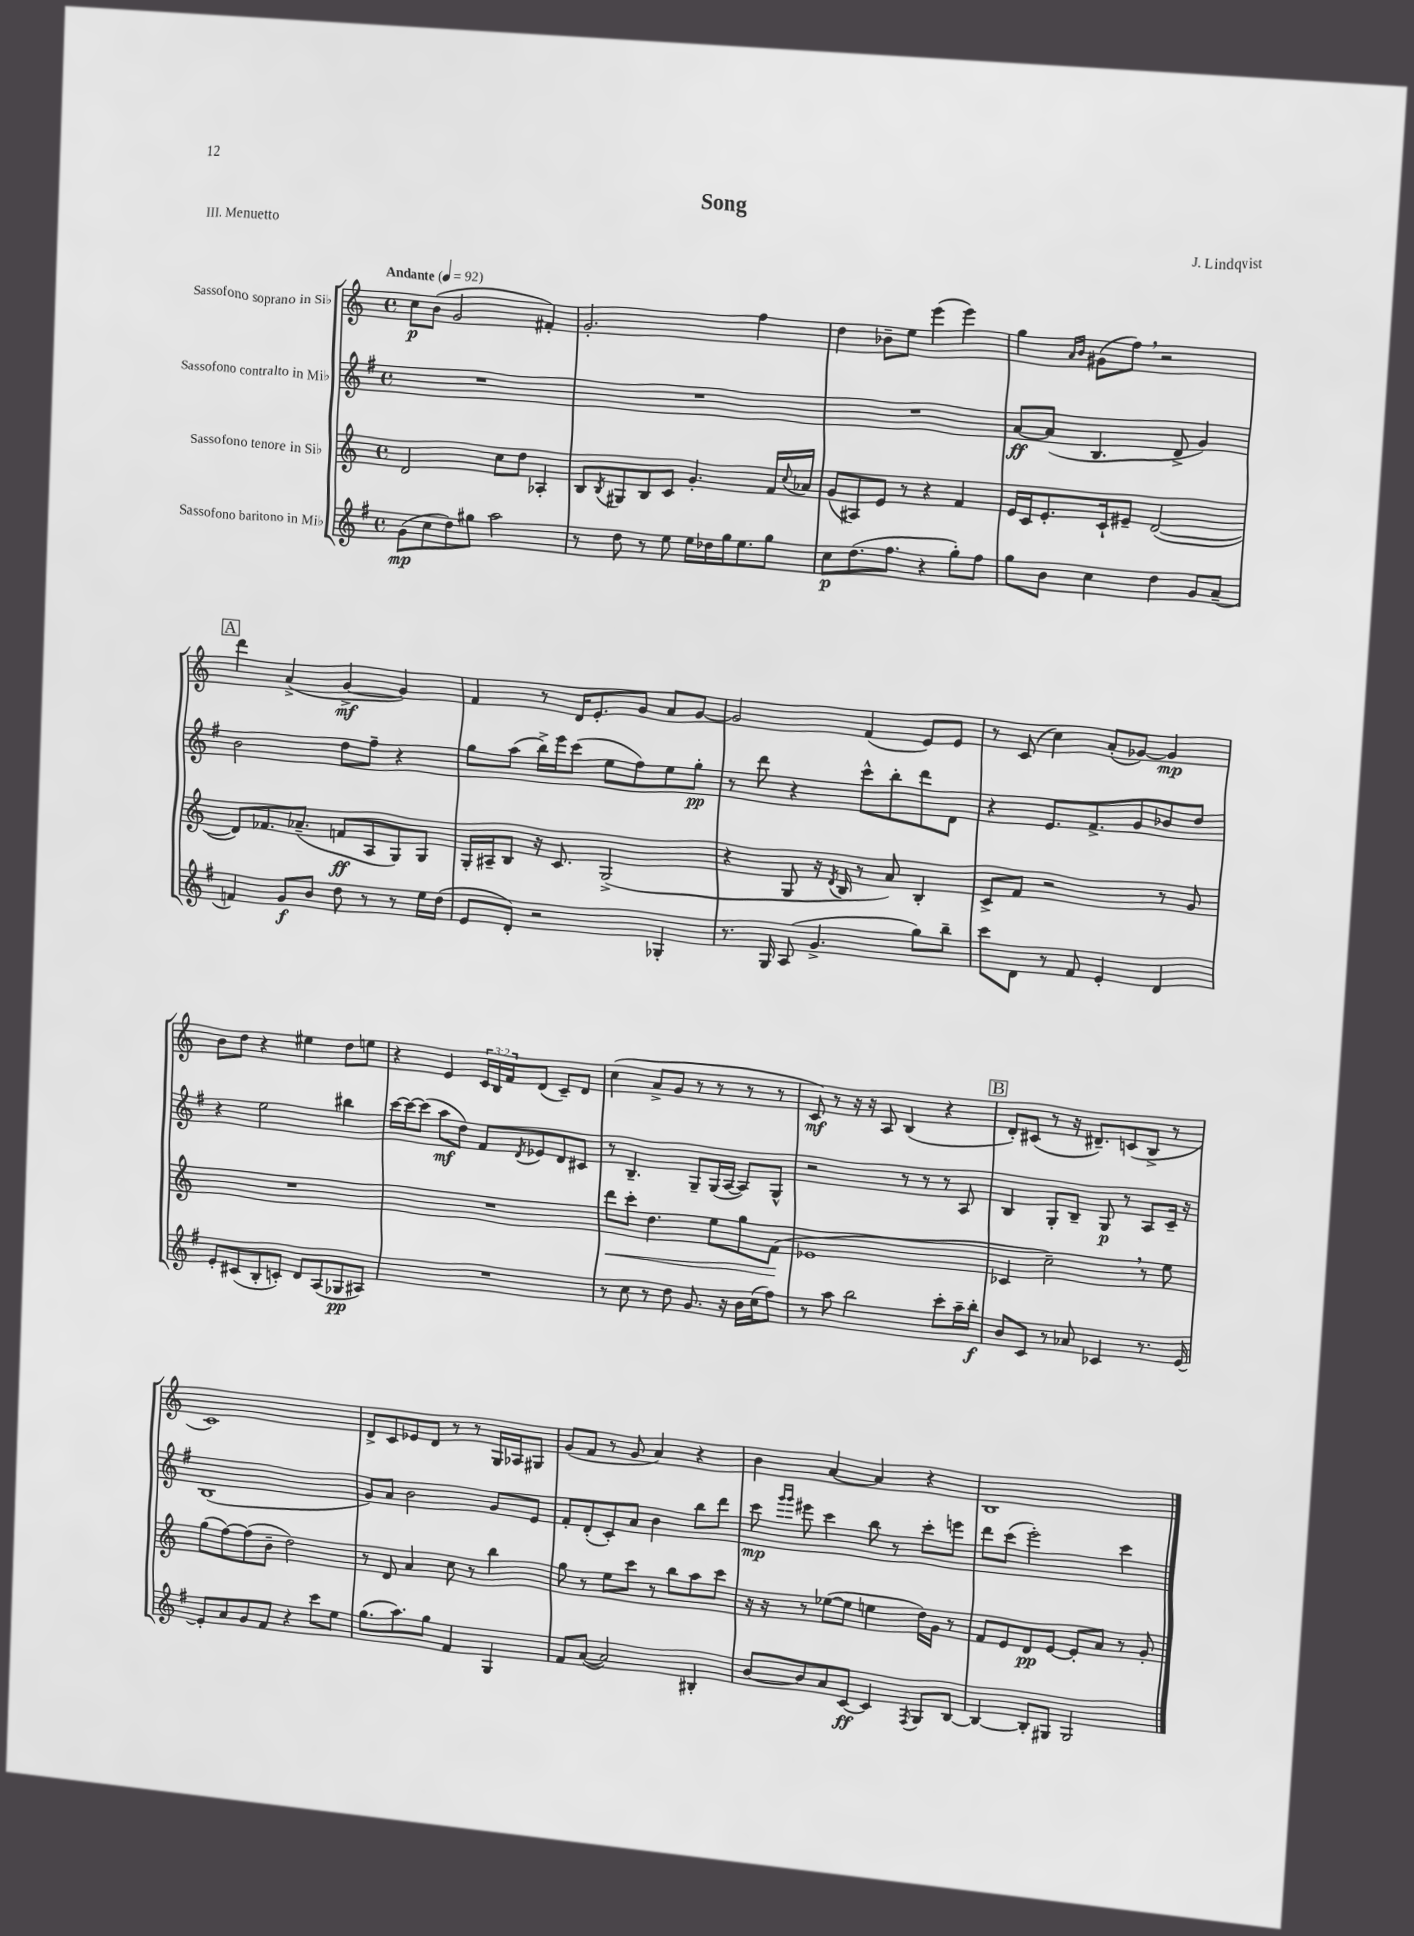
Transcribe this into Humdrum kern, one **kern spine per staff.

**kern	**dynam	**kern	**dynam	**kern	**dynam	**kern	**dynam
*part4	*part4	*part3	*part3	*part2	*part2	*part1	*part1
*staff4	*staff4	*staff3	*staff3	*staff2	*staff2	*staff1	*staff1
*I"Sassofono baritono in Mi♭	*	*I"Sassofono tenore in Si♭	*	*I"Sassofono contralto in Mi♭	*	*I"Sassofono soprano in Si♭	*
*clefG2	*	*clefG2	*	*clefG2	*	*clefG2	*
*k[f#]	*	*k[]	*	*k[f#]	*	*k[]	*
*M4/4	*	*M4/4	*	*M4/4	*	*M4/4	*
*met(c)	*	*met(c)	*	*met(c)	*	*met(c)	*
*MM92	*	*MM92	*	*MM92	*	*MM92	*
=1	=1	=1	=1	=1	=1	=1	=1
!	!	!	!	!	!	!LO:TX:a:B:t=Andante	!
(8g\L	mp	2d/	.	1r	.	8cc\L	p
8cc\	.	.	.	.	.	(8b\J	.
8dd\)	.	.	.	.	.	2g/	.
8gg#X\J	.	.	.	.	.	.	.
2aa\	.	8cc\L	.	.	.	.	.
.	.	8dd\J	.	.	.	.	.
.	.	4A-X'/	.	.	.	4f#X'/)	.
=2	=2	=2	=2	=2	=2	=2	=2
8r	.	8B/L	.	1r	.	2.g'/	.
.	.	8qB/	.	.	.	.	.
8dd\	.	8G#X/	.	.	.	.	.
8r	.	8B/	.	.	.	.	.
8ee\	.	8c/J	.	.	.	.	.
16ee\LL	.	4.g'/	.	.	.	.	.
16dd-X\	.	.	.	.	.	.	.
16gg\J	.	.	.	.	.	.	.
8.ee\	.	.	.	.	.	.	.
.	.	.	.	.	.	4ff\	.
8gg\J	.	16f/LL	.	.	.	.	.
.	.	8qqcc/	.	.	.	.	.
.	.	16a-X/JJ	.	.	.	.	.
=3	=3	=3	=3	=3	=3	=3	=3
8cc\L	p	(8g/L	.	1r	.	4dd\	.
(8.dd\	.	8A#X/)	.	.	.	.	.
.	.	8e/J	.	.	.	8b-X~\L	.
8.ff#\J	.	.	.	.	.	.	.
.	.	8r	.	.	.	8ee\J	.
4r	.	4r	.	.	.	(4eee\	.
8gg'\L)	.	4f/	.	.	.	4eee\)	.
8ff#\J	.	.	.	.	.	.	.
=4	=4	=4	=4	=4	=4	=4	=4
8gg\L	.	16e/LL	.	[8a/L	ff	4gg\	.
.	.	16c/J	.	.	.	.	.
8b\J	.	8.e'/	.	(8a/J]	.	.	.
.	.	.	.	.	.	16qqa/LL	.
.	.	.	.	.	.	16qqb/JJ	.
4cc\	.	.	.	4.B/	.	(8g#X\L	.
.	.	16c`/k	.	.	.	.	.
.	.	8e#X~/J	.	.	.	8ff,\J)	.
4dd\	.	([2d/	.	.	.	2r	.
.	.	.	.	8d^/	.	.	.
8g/L	.	.	.	4g/)	.	.	.
(8a~/J	.	.	.	.	.	.	.
!!LO:LB:g=z
!!LO:REH:place=s1:t=A
=5	=5	=5	=5	=5	=5	=5	=5
4fn/)	.	8d/L])	.	2b\	.	4ddd\	.
.	.	8.f-X/	.	.	.	.	.
8g/L	f	.	.	.	.	(4a^/	.
.	.	(8.a-X~/J	.	.	.	.	.
8b/J	.	.	.	.	.	.	.
8dd\	.	8fn/L	ff	8dd\L	.	[4g^/	mf
8r	.	8A/	.	8ff#~\J	.	.	.
8r	.	8G/)	.	4r	.	4g/])	.
16ee\LL	.	8G/J	.	.	.	.	.
(16dd\JJ	.	.	.	.	.	.	.
=6	=6	=6	=6	=6	=6	=6	=6
8e/L	.	16G'/LL	.	8gg\L	.	4f/	.
.	.	16A#X~/J	.	.	.	.	.
8d'/J)	.	8B/J	.	(8aa\J	.	.	.
2r	.	16r	.	16bb^\LL)	.	8r	.
.	.	8.c/	.	16eee\J	.	.	.
.	.	.	.	(8ccc\J	.	16d/KL	.
.	.	.	.	.	.	8.e'/	.
.	.	(2G^/	.	8ee\L	.	.	.
.	.	.	.	8ff#\)	.	8g/J	.
4G-X'/	.	.	.	8ee\	.	8a/L	.
.	.	.	.	8gg'\J	pp	[8g/J	.
=7	=7	=7	=7	=7	=7	=7	=7
8.r	.	4r	.	8r	.	2g/]	.
.	.	.	.	8ddd\	.	.	.
16G/	.	.	.	.	.	.	.
(8A/	.	8G/	.	4r	.	.	.
4.g^/	.	16r	.	.	.	.	.
.	.	8qd/	.	.	.	.	.
.	.	16B/	.	.	.	.	.
.	.	8r	.	8ccc^^\L	.	(4f/	.
.	.	8a/)	.	8bb'\	.	.	.
8gg\L)	.	4B'/	.	8ddd\	.	8e/L)	.
8bb~\J	.	.	.	8d\J	.	8e/J	.
=8	=8	=8	=8	=8	=8	=8	=8
8ccc\L	.	8c^/L	.	4r	.	8r	.
8d\J	.	8f/J	.	.	.	(8c/	.
8r	.	2r	.	8.e/L	.	4cc\)	.
8f#/	.	.	.	.	.	.	.
.	.	.	.	8.f#^/	.	.	.
4e'/	.	.	.	.	.	(8a'/L	.
.	.	.	.	8g/	.	[8g-X/J)	.
4d/	.	8r	.	8b-X/	.	4g-/]	mp
.	.	8g/	.	8dd/J	.	.	.
!!LO:LB:g=z
=9	=9	=9	=9	=9	=9	=9	=9
8e'/L	.	1r	.	4r	.	8b\L	.
(8c#X/	.	.	.	.	.	8dd\J	.
8B'/	.	.	.	2ee\	.	4r	.
8cn'/J)	.	.	.	.	.	.	.
8d/L	.	.	.	.	.	4ee#X\	.
(8A/	.	.	.	.	.	.	.
8G-X/	pp	.	.	4bb#X\	.	8dd\L	.
8A#X/J)	.	.	.	.	.	8een\J	.
=10	=10	=10	=10	=10	=10	=10	=10
1r	.	1r	.	[16ccc\LL	.	4r	.
.	.	.	.	16ccc\J_	.	.	.
.	.	.	.	(8ccc\J]	.	.	.
.	.	.	.	8aa\L	mf	4e/	.
.	.	.	.	8dd\J)	.	.	.
.	.	.	.	8f#/L	.	24c/LL	.
.	.	.	.	.	.	24B/	.
.	.	.	.	.	.	24f/J	.
.	.	.	.	8qd/	.	.	.
.	.	.	.	8e-X/	.	(8d/J	.
.	.	.	.	8d/	.	8c~/L)	.
.	.	.	.	8c#X/J	.	8d/J	.
=11	=11	=11	=11	=11	=11	=11	=11
!	!	!	!LO:HP:b	!	!	!	!
8r	.	8ddd\L	<	8r	.	(4cc\	.
8cc\	.	8ccc'\J	.	4.B~/	.	.	.
8r	.	4.dd\	.	.	.	8a^/L	.
8dd\	.	.	.	.	.	8g/J	.
8.g/	.	.	.	8G~/L	.	8r	.
.	.	8ee\L	.	(16G/L	.	8r	.
16r	.	.	.	[16A/JJ	.	.	.
16b\LL	.	8gg\	.	8A/L])	.	8r	.
(16cc\J	.	.	.	.	.	.	.
8ff#\J)	.	(8f\J	.	8G^^/J	.	8r	.
.	.	.	[	.	.	.	.
=12	=12	=12	=12	=12	=12	=12	=12
8r	.	1e-X	.	2r	.	8c/)	mf
8aa\	.	.	.	.	.	8r	.
2bb\	.	.	.	.	.	16r	.
.	.	.	.	.	.	16r	.
.	.	.	.	.	.	8A/	.
.	.	.	.	8r	.	(4B/	.
.	.	.	.	8r	.	.	.
8ccc'\L	.	.	.	8r	.	4r	.
16aa~\L	.	.	.	8A/	.	.	.
16bb'\JJ	f	.	.	.	.	.	.
!!LO:REH:place=s1:t=B
=13	=13	=13	=13	=13	=13	=13	=13
8b/L	.	4c-X/	.	4B/	.	8d'/L)	.
8c/J	.	.	.	.	.	(8c#X/J	.
8r	.	2cc~,\)	.	8G'/L	.	8r	.
8a-X/	.	.	.	8B~/J	.	16r	.
.	.	.	.	.	.	8.d#X~/L)	.
4c-X/	.	.	.	8G/	p	.	.
.	.	.	.	8r	.	(8cn/	.
8.r	.	8r	.	8A/L	.	8B^/J	.
.	.	8ee\	.	16c~/Jk	.	8r	.
[16e/	.	.	.	16r	.	.	.
!!LO:LB:g=z
=14	=14	=14	=14	=14	=14	=14	=14
8e'/L]	.	(8gg\L	.	(1B	.	1c)	.
8a/	.	[8ff\)	.	.	.	.	.
8g/	.	(8ff\]	.	.	.	.	.
8f#/J	.	8b~\J	.	.	.	.	.
4r	.	2dd\)	.	.	.	.	.
8ccc\L	.	.	.	.	.	.	.
8ee\J	.	.	.	.	.	.	.
=15	=15	=15	=15	=15	=15	=15	=15
(8.gg\L	.	8r	.	8g/L)	.	8d^/L	.
.	.	8d/	.	8a/J	.	8c/	.
8.aa\)	.	.	.	.	.	.	.
.	.	4a/	.	2b\	.	8e-X/	.
8gg\J	.	.	.	.	.	8d/J	.
4f#/	.	8cc\	.	.	.	8r	.
.	.	8r	.	.	.	8r	.
4G/	.	4bb\	.	8g/L	.	16G/LL	.
.	.	.	.	.	.	16A-X/J	.
.	.	.	.	8e/J	.	8G#X/J	.
=16	=16	=16	=16	=16	=16	=16	=16
8f#/L	.	8gg\	.	8f#'/L	.	(8g/L	.
([8a/J	.	8r	.	(8d'/	.	8f/J	.
2a/])	.	8ee\L	.	8c'/)	.	8r	.
.	.	8ccc\J	.	8a/J	.	8g/	.
.	.	8r	.	4b\	.	4a/)	.
.	.	8bb\L	.	.	.	.	.
4B#X'/	.	8aa\	.	8bb\L	.	4r	.
.	.	8ccc\J	.	8ddd\J	.	.	.
=17	=17	=17	=17	=17	=17	=17	=17
[8b/L	.	16r	.	8ccc\	mp	4b\	.
.	.	16r	.	.	.	.	.
.	.	.	.	16qqggg/LL	.	.	.
.	.	.	.	16qqggg/JJ	.	.	.
8b/]	.	8r	.	8eee#X\	.	.	.
8a/	.	([8ee-X\L	.	4ccc\	.	[4a/	.
[8c/J	ff	8ee-\J]	.	.	.	.	.
4c/]	.	4een\	.	8bb\	.	4a/]	.
.	.	.	.	8r	.	.	.
8qF#/	.	.	.	.	.	.	.
8G/L	.	16dd\LL)	.	8ccc'\L	.	4r	.
.	.	16g\JJ	.	.	.	.	.
[8B/J	.	8r	.	8eeen\J	.	.	.
=18	=18	=18	=18	=18	=18	=18	=18
4B/_	.	8f/L	.	8ddd\L	.	1B	.
.	.	8e/	.	(8ccc\J	.	.	.
8B'/L]	.	8d/	pp	2eee'\)	.	.	.
8G#X/J	.	[8e/J	.	.	.	.	.
2G#/	.	8e'/L]	.	.	.	.	.
.	.	8a/J	.	.	.	.	.
.	.	8r	.	4ccc\	.	.	.
.	.	8g'/	.	.	.	.	.
==	==	==	==	==	==	==	==
*-	*-	*-	*-	*-	*-	*-	*-
